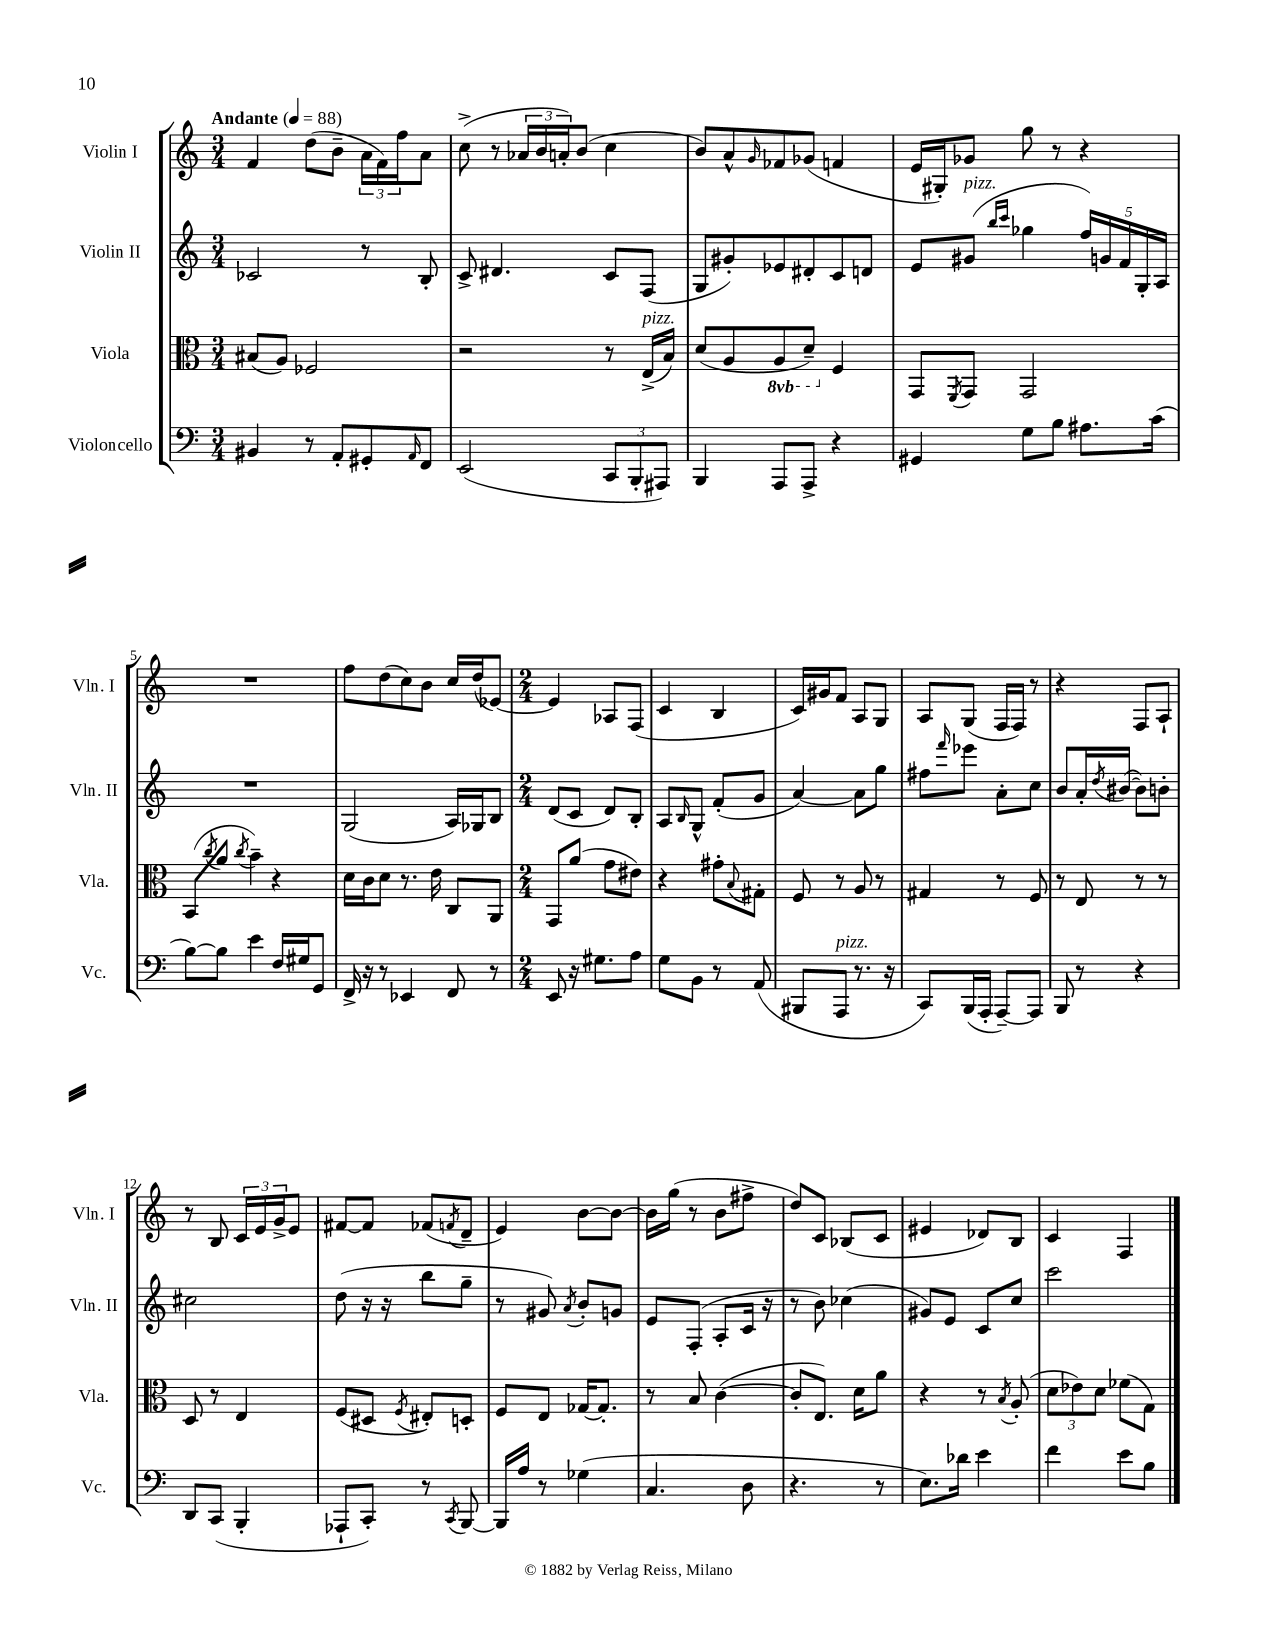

**kern	**kern	**kern	**kern
*part4	*part3	*part2	*part1
*staff4	*staff3	*staff2	*staff1
*I"Violoncello	*I"Viola	*I"Violin II	*I"Violin I
*I'Vc.	*I'Vla.	*I'Vln. II	*I'Vln. I
*clefF4	*clefC3	*clefG2	*clefG2
*k[]	*k[]	*k[]	*k[]
*M3/4	*M3/4	*M3/4	*M3/4
*MM88	*MM88	*MM88	*MM88
=1	=1	=1	=1
!	!	!	!LO:TX:a:B:t=Andante
4BB#X/	(8B#X/L	2c-X/	4f/
.	8A/J)	.	.
8r	2F-X/	.	(8dd\L
8AA'/L	.	.	8b~\J
8GG#X'/	.	8r	24a\LL
.	.	.	24f\)
.	.	.	24ff\J
16qqAA/	.	.	.
8FF/J	.	8B'/	8a\J
=2	=2	=2	=2
(2EE/	2r	8c^/	(8cc^\
.	.	4.d#X/	8r
.	.	.	24a-X/LL
.	.	.	24b/
.	.	.	24an'/J)
.	.	.	(8b/J
12CC/L	8r	8c/L	4cc\
12BBB'/	.	.	.
!	!LO:TX:a:i:t=pizz.	!	!
.	(16E^/LL	(8F/J	.
12AAA#X/J)	.	.	.
.	16B/JJ)	.	.
=3	=3	=3	=3
4BBB/	(8d/L	8G/L	8b/L)
.	8A/	8g#X'/)	8a^^/
.	.	.	16qqg/
*	*8ba	*	*
8AAA/L	8AA/	8e-X/	8f-X/
8AAA^/J	8D~/J)	8d#X'/	(8g-X/J
*	*X8ba	*	*
4r	4F/	8c/	4fn/
.	.	8dn/J	.
=4	=4	=4	=4
4GG#X/	8GG/L	8e/L	16e/LL
.	.	.	16G#X'/J)
.	8qFF/	.	.
!	!	!LO:TX:a:i:t=pizz.	!
.	8GG/J	(8g#X/J	8g-X/J
.	.	16qqbb/LL	.
.	.	16qqccc/JJ	.
8G\L	2GG/	4gg-X\	8gg\
8B\J	.	.	8r
8.A#X\L	.	20ff/LL)	4r
.	.	20gn/	.
.	.	20f/	.
.	.	20G'/	.
(16c\Jk	.	.	.
.	.	20A/JJ	.
!!LO:LB:g=z
=5	=5	=5	=5
[8B\L)	(8BB/L	2.r	2.r
.	8qcc/	.	.
8B\J]	8a/J	.	.
.	8qcc/	.	.
4e\	4b~\)	.	.
16F/LL	4r	.	.
16G#X/J	.	.	.
8GG/J	.	.	.
=6	=6	=6	=6
16FF^/	16d\LL	(2G/	8ff\L
16r	16c\J	.	.
8r	8d\J	.	(8dd\
4EE-X/	8.r	.	8cc\)
.	.	.	8b\J
.	16e\	.	.
8FF/	8C/L	16A/LL)	16cc/LL
.	.	16G-X/J	(16dd/J
8r	8AA/J	8B/J	[8e-X/J)
=7	=7	=7	=7
*M2/4	*M2/4	*M2/4	*M2/4
8EE/	8GG/L	(8d/L	4e-/]
16r	(8a/J	8c/J	.
8.G#X\L	.	.	.
.	8g\L	8d/L)	8A-X/L
8A\J	8e#X\J)	8B'/J	(8F/J
=8	=8	=8	=8
8G\L	4r	8A/L	4c/
.	.	16qqB/	.
8BB\J	.	8G^^/J	.
8r	8g#X'\L	(8f'/L	4B/
.	8qqB/	.	.
(8AA/	8G#X'\J	8g/J	.
=9	=9	=9	=9
8BBB#X/L	8F/	[4a/)	16c/LL)
.	.	.	16g#X/J
!LO:TX:a:i:t=pizz.	!	!	!
8AAA/J	8r	.	8f/J
8.r	8A/	8a\L]	8A/L
.	8r	8gg\J	8G/J
16r	.	.	.
=10	=10	=10	=10
8CC/L)	4G#X/	8ff#X\L	8A/L
.	.	16qqfff/	.
(16BBB/L	.	8eee-X\J	(8G/J
16AAA'/JJ	.	.	.
[8AAA~/L)	8r	8a'\L	16F/LL
.	.	.	16F/JJ)
8AAA/J]	8F/	8cc\J	8r
=11	=11	=11	=11
8BBB/	8r	8b/L	4r
8r	8E/	16a'/L	.
.	.	8qdd/	.
.	.	([16b#X/JJ	.
4r	8r	8b#\L])	8F/L
.	8r	8bn'\J	8A`/J
!!LO:LB:g=z
=12	=12	=12	=12
8DD/L	8D/	2cc#X\	8r
(8CC/J	8r	.	8B/
4BBB'/	4E/	.	24c/LL
.	.	.	24e/
.	.	.	24g^/J
.	.	.	8e/J
=13	=13	=13	=13
8AAA-X`/L	(8F/L	(8dd\	[8f#X/L
8CC'/J)	8D#X/J	16r	8f#/J]
.	.	16r	.
.	8qF/	.	.
8r	8E#X'/L)	8bb\L	(8f-X/L
8qCC/	.	.	8qfn/
[8BBB/	8Dn'/J	8gg~\J	8d~/J
=14	=14	=14	=14
16BBB/LL]	8F/L	8r	4e/)
16A/JJ	.	.	.
8r	8E/J	8g#X/)	.
.	.	8qa/	.
(4G-X\	[16G-X/KL	8b'/L	[8b\L
.	8.G-'/J]	.	.
.	.	8gn/J	8b\J_
=15	=15	=15	=15
4.C/	8r	8e/L	16b\LL]
.	.	.	(16gg\JJ
.	8B/	(8F'/J	8r
.	([4c\	8A'/L	8b\L
8D\	.	16c/Jk	8ff#X^\J
.	.	16r	.
=16	=16	=16	=16
4.r	8c'/L]	8r	8dd/L)
.	8.E/J)	8b\)	8c/J
.	.	(4cc-X\	(8B-X/L
.	16d\KL	.	.
8r	8a\J	.	8c/J
=17	=17	=17	=17
8.E\L)	4r	8g#X/L)	4e#X/
.	.	8e/J	.
16d-X\Jk	.	.	.
4e\	8r	8c/L	8d-X/L)
.	8qB/	.	.
.	(8A'/	8cc/J	8B/J
=18	=18	=18	=18
4f\	12d\L	2ccc\	4c/
.	12e-X\)	.	.
.	12d\J	.	.
8e\L	(8f-X\L	.	4F/
8B\J	8G\J)	.	.
==	==	==	==
*-	*-	*-	*-
